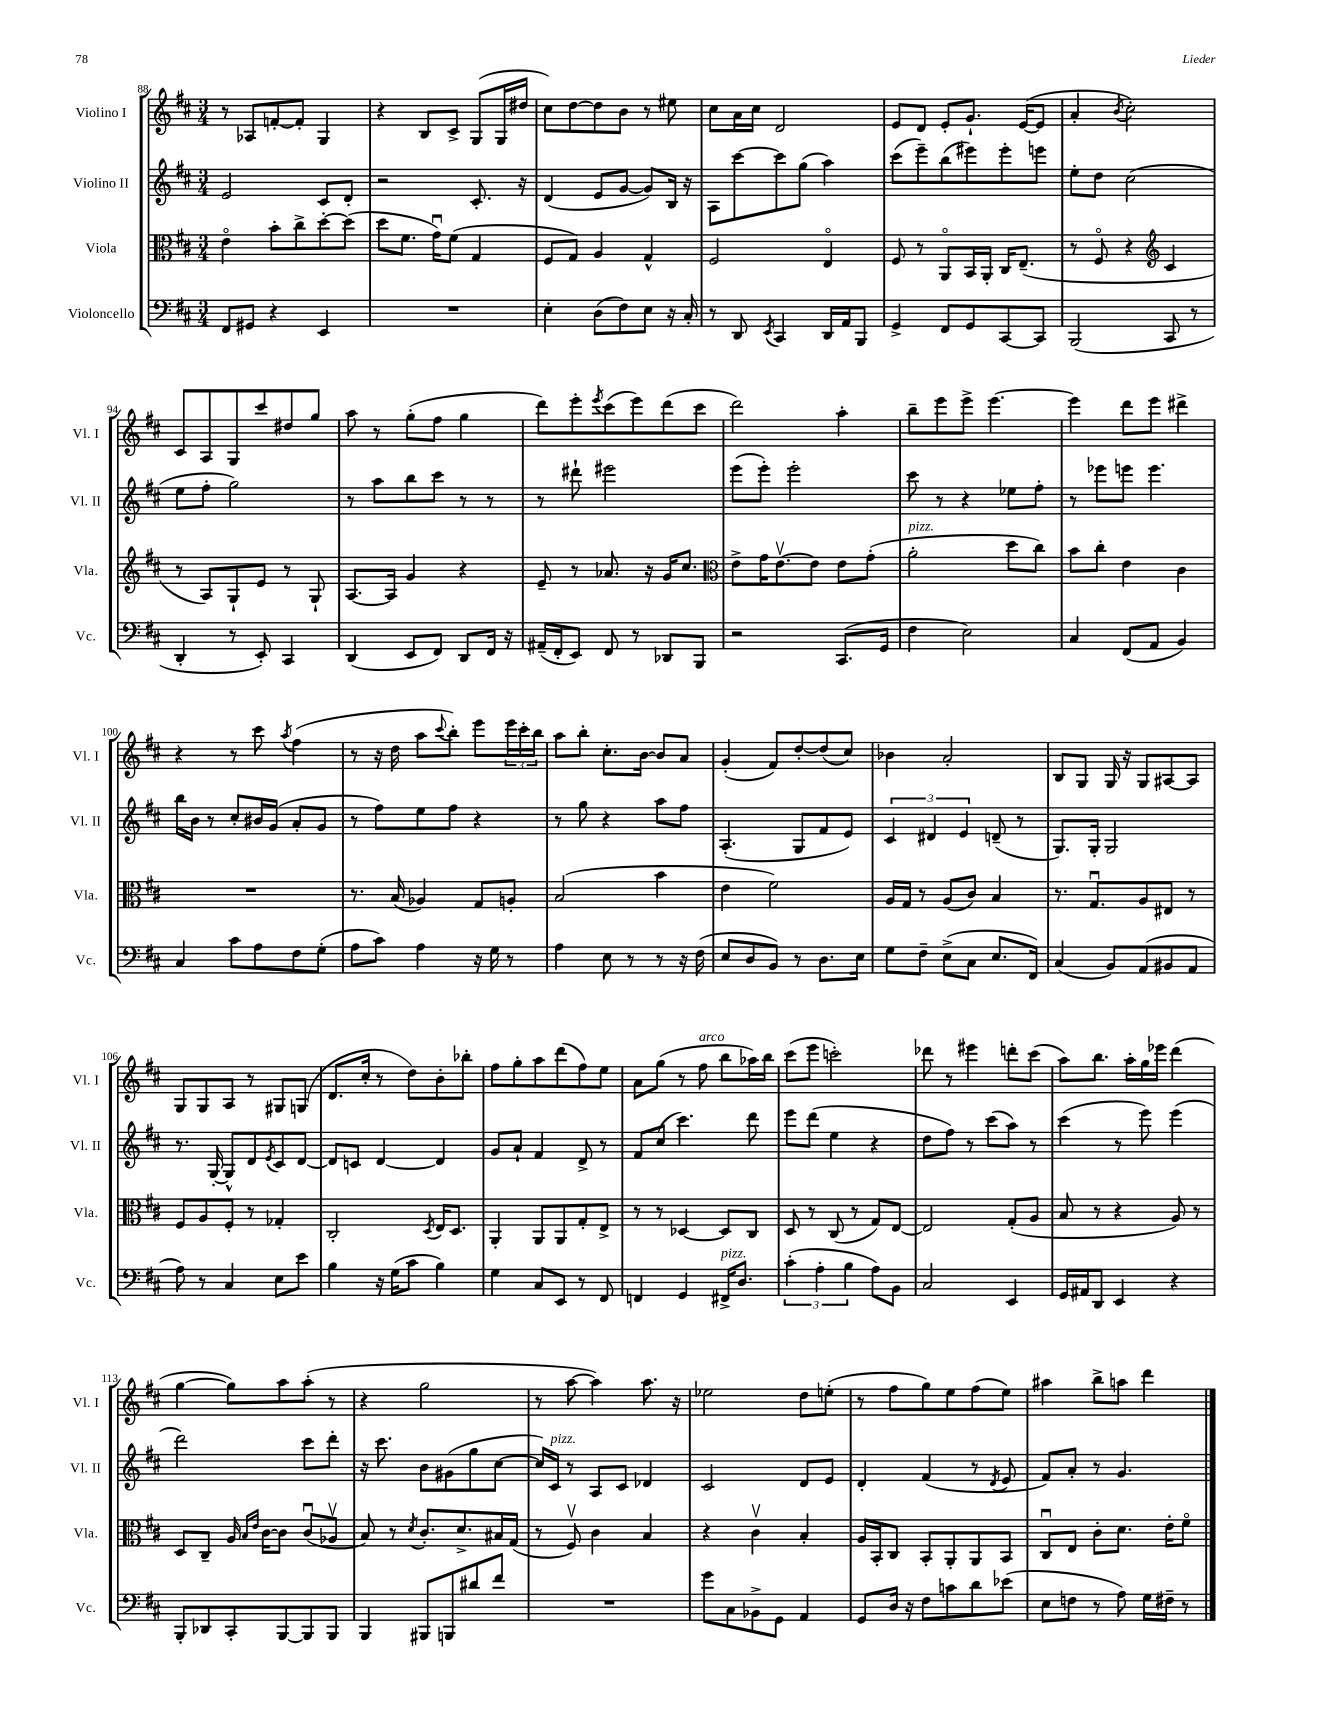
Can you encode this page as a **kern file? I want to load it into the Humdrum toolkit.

**kern	**kern	**kern	**kern
*staff4	*staff3	*staff2	*staff1
*clefF4	*clefC3	*clefG2	*clefG2
*k[f#c#]	*k[f#c#]	*k[f#c#]	*k[f#c#]
*M3/4	*M3/4	*M3/4	*M3/4
8FF#/L	4eo\	2e/	8r
8GG#/J	.	.	8A-/L
4r	8b'\L	.	[8f'/
.	8cc#^\	.	8f'/]J
4EE/	[8dd'\	8c#/L	4G/
.	(8dd\]J	8d'/J	.
=	=	=	=
2.r	8dd\L	2r	4r
.	8.f#\J	.	.
.	.	.	8B/L
.	16gu\LK)	.	.
.	(8f#\J	.	8c#^/J
.	4G/	8.c#'/	(8G/L
.	.	.	16G/L
.	.	16r	16dd#/JJ
=	=	=	=
4E'\	8F#/L	(4d/	8cc#\L)
.	8G/J)	.	[8dd\
(8D\L	4A/	8e/L	8dd\]
8F#\)	.	[8g/J	8b\J
8E\J	4G^^/	8g/]L)	8r
16r	.	16B/Jk	8ee#\
16C#'/	.	16r	.
=	=	=	=
8r	2F#/	8A\L	8cc#\L
8DD/	.	[8ccc#\	16a\L
.	.	.	16cc#\JJ
8qEE/	.	.	.
4CC#/	.	8ccc#\]	2d/
.	.	(8gg\J	.
16DD/LL	4Eo/	4aa\)	.
16AA/J	.	.	.
8BBB/J	.	.	.
=	=	=	=
4GG^/	8F#/	(8ccc#\L	8e/L
.	8r	8eee~\)	8d/J
8FF#/L	8AAo/L	(8bb\	8e'/L
8GG/	16BB/L	8eee#\)	8.g`/J
.	16AA'/JJ	.	.
[8CC#/	16C#/LK	8eee#'\	.
.	(8.E~/J	.	([16e/LK
8CC#/]J	.	8eee\J	8e/]J
=	=	=	=
(2BBB/	8r	8ee'\L	4a'/
.	8F#o/	8dd\J	.
.	.	.	8qb/
.	4r	(2cc#\	2cc#'\)
*	*clefG2	*	*
8CC#/	4c#/	.	.
8r	.	.	.
=	=	=	=
4DD'/	8r	8ee\L	8c#/L
.	8A/L)	8ff#'\J	8A/
8r	8G`/	2gg\)	8G/
8EE'/)	8e/J	.	8ccc#/
4CC#/	8r	.	8dd#/
.	8G`/	.	8gg/J
=	=	=	=
(4DD/	[8.A/L	8r	8aa\
.	.	8aa\L	8r
.	16A/]Jk	.	.
8EE/L	4g/	8bb\	(8gg'\L
8FF#/J)	.	8ccc#\J	8ff#\J
8DD/L	4r	8r	4gg\
16FF#/Jk	.	8r	.
16r	.	.	.
=	=	=	=
(16AA#~/LL	8e~/	8r	8ddd\L)
16FF#'/J	.	.	.
8EE/J)	8r	8ddd#`\	8eee'\
.	.	.	8qeee/
8FF#/	8.a-/	2eee#\	(8ccc#\
8r	.	.	8eee\)
.	16r	.	.
8DD-/L	16g/LK	.	(8ddd\
.	8.cc#/J	.	.
8BBB/J	.	.	8ccc#\J
=	=	=	=
*	*clefC3	*	*
2r	8e^\L	(8eee\L	2ddd\)
.	16g\K	8eee'\J)	.
.	[8.ev\	.	.
.	.	2eee'\	.
.	8e\]J	.	.
(8.CC#/L	8e\L	.	4aa'\
.	(8g'\J	.	.
16GG/Jk	.	.	.
=	=	=	=
4F#\	2a'\	8ccc#\	8bb~\L
.	.	8r	8eee\
2E\)	.	4r	8eee^\J
.	.	.	[4.eee\
.	8dd\L	8ee-\L	.
.	8cc#\J)	8ff#'\J	.
=	=	=	=
4C#/	8b\L	8r	4eee\]
.	8cc#'\J	8eee-\L	.
(8FF#/L	4e\	8eee\J	8ddd\L
8AA/J	.	4.eee\	8eee\J
4BB/)	4c#\	.	4ddd#^\
=	=	=	=
4C#/	2.r	16bb\LL	4r
.	.	16b\JJ	.
.	.	8r	.
8c#\L	.	8cc#'/L	8r
8A\	.	16b#/L	8ccc#\
.	.	(16g/JJ	.
.	.	.	8qaa/
8F#\	.	8a'/L	(4ff#\
(8G'\J	.	8g/J	.
=	=	=	=
8A\L	8.r	8r	8r
8c#\J)	.	8ff#\L)	16r
.	(16B/	.	16dd\
4A\	4A-/)	8ee\	8aa\L
.	.	.	8qqccc#/
.	.	8ff#\J	8bb'\J)
16r	8G/L	4r	8eee\L
16G\	.	.	.
8r	8A'/J	.	24eee\L
.	.	.	24ccc#'\
.	.	.	24bb\JJ
=	=	=	=
4A\	(2B/	8r	8aa\L
.	.	8gg\	8bb'\J
8E\	.	4r	8.cc#'\L
8r	.	.	.
.	.	.	[16b\Jk
8r	4b\	8aa\L	8b/]L
16r	.	8ff#\J	8a/J
(16F#\	.	.	.
=	=	=	=
8E/L	4e\	(4.A'/	(4g'/
8D/	.	.	.
8BB/J)	2f#\)	.	8f#/L)
8r	.	8G/L	[8dd'/
8.D\L	.	8f#/	(8dd/]
.	.	8e/J)	8cc#/J)
16E\Jk	.	.	.
=	=	=	=
8G\L	16A/LL	6c#/	4b-\
.	16G/JJ	.	.
8F#~\J	8r	.	.
.	.	6d#/	.
(8E^\L	(8A/L	.	2a'/
.	.	6e/	.
8C#\J	8c#/J)	.	.
8.E/L	4B/	(8d~/	.
.	.	8r	.
16FF#/Jk)	.	.	.
=	=	=	=
(4C#/	8.r	8.G/L)	8B/L
.	.	.	8G/J
.	8.Gu/L	16G'/Jk	.
8BB/L)	.	2G/	16G/
.	.	.	16r
(8AA/	8A/	.	8G/L
8BB#/	8E#/J	.	[8A#/
8AA/J	8r	.	8A#/]J
=	=	=	=
8A\)	8F#/L	8.r	8G/L
8r	8A/	.	8G/
.	.	[16G'/	.
4C#/	8F#'/J	8G^^/]L	8A/J
.	8r	8d/	8r
.	.	8qe/	.
8E\L	4G-'/	8c#/	8G#/L
8e\J	.	[8d/J	(8G/J
=	=	=	=
4B\	2C#'/	8d/]L	8.d/L
.	.	8c/J	.
.	.	.	16cc#'/Jk
16r	.	[4d/	8r
(16G\LK	.	.	.
8c#\J	.	.	8dd\L)
.	8qD/	.	.
4B\)	16E/LK	4d/]	8b'\
.	8.D/J	.	.
.	.	.	8bb-'\J
=	=	=	=
4G\	4AA'/	8g/L	8ff#\L
.	.	8a`/J	8gg'\
8C#/L	8AA/L	4f#/	8aa\
8EE/J	8AA/	.	(8ddd\
8r	8G'/	8d^/	8ff#\)
8FF#/	8E^/J	8r	8ee\J
=	=	=	=
4FF/	8r	8f#/L	8a\L
.	8r	(8cc#/J	(8gg\J
4GG/	[4D-/	4.ccc#\)	8r
.	.	.	8ff#\
16FF#^/LK	8D-/]L	.	8bb\L
8.D/J	.	.	.
.	8C#/J	8ddd\	16aa-\L)
.	.	.	16bb\JJ
=	=	=	=
(6c#'\	8D/	8eee\L	(8ccc#\L
.	8r	(8ddd\J	8eee\J
6A'\	.	.	.
.	(8C#/	4ee\	2ccc'\)
6B\	.	.	.
.	8r	.	.
8A\L)	8G/L)	4r	.
8BB\J	[8E/J	.	.
=	=	=	=
2C#/	2E/]	8dd\L	8ddd-\
.	.	8ff#\J)	8r
.	.	8r	4eee#\
.	.	(8ccc#\L	.
4EE/	(8G'/L	8aa\J)	8ddd'\L
.	8A/J	8r	(8ccc#\J
=	=	=	=
16GG/LL	8B/	(4ccc#\	8aa\L)
16AA#/J	.	.	.
8DD/J	8r	.	8.bb\J
4EE/	4r	8r	.
.	.	.	16aa'\LL
.	.	8eee\)	16gg\
.	.	.	16eee-\JJ
4r	8A/)	(4eee\	(4ddd\
.	8r	.	.
=	=	=	=
8BBB'/L	8D/L	2ddd\)	[4gg\
8DD-/	8C#~/J	.	.
8CC#'/	16A/	.	8gg\]L)
.	16qqB/LL	.	.
.	16qqe/JJ	.	.
.	[16c#\LK	.	.
[8BBB/	8c#\]J	.	8aa\
8BBB/]	(8c#u/L	8ccc#\L	(8aa'\J
8BBB/J	8A-v/J	8ddd'\J	8r
=	=	=	=
4BBB/	8B/)	16r	4r
.	.	8.ccc#\	.
.	8r	.	.
.	8qd/	.	.
8BBB#/L	8.c#'/L	8b\L	2gg\
8BBB/	.	(8g#\	.
.	8.d^/	.	.
8d#/	.	8gg\	.
8f#/J	16B#/L	[8cc#\J	.
.	(16G/JJ	.	.
=	=	=	=
2.r	8r	16cc#/]LL)	8r
.	.	16c#/JJ	.
.	8F#v/)	8r	[8aa\
.	4c#\	8A/L	4aa\])
.	.	8c#/J	.
.	4B/	4d-/	8.aa\
.	.	.	16r
=	=	=	=
8g\L	4r	2c#/	2ee-\
8C#\	.	.	.
8BB-^\	4c#v\	.	.
8GG\J	.	.	.
4AA/	4B'/	8d/L	8dd\L
.	.	8e/J	(8ee'\J
=	=	=	=
8GG/L	16A/LL	4d'/	8r
.	16BB'/J	.	.
16D/Jk	8C#/J	.	8ff#\L
16r	.	.	.
8F#\L	8BB'/L	(4f#/	8gg\)
8c\	8AA'/	.	8ee\
8d\	8AA/	8r	(8ff#\
.	.	8qd/	.
(8e-\J	8BB/J	8e/	8ee\J)
=	=	=	=
8E\L	8C#u/L	8f#/L)	4aa#\
8F\J	8E/J	8a'/J	.
8r	8c#'\L	8r	8bb^\L
8A\)	8.d\J	4.g/	8aa\J
16G\LL	.	.	4ddd\
16F#~\JJ	16e'\LK	.	.
8r	8f#o\J	.	.
==	==	==	==
*-	*-	*-	*-
